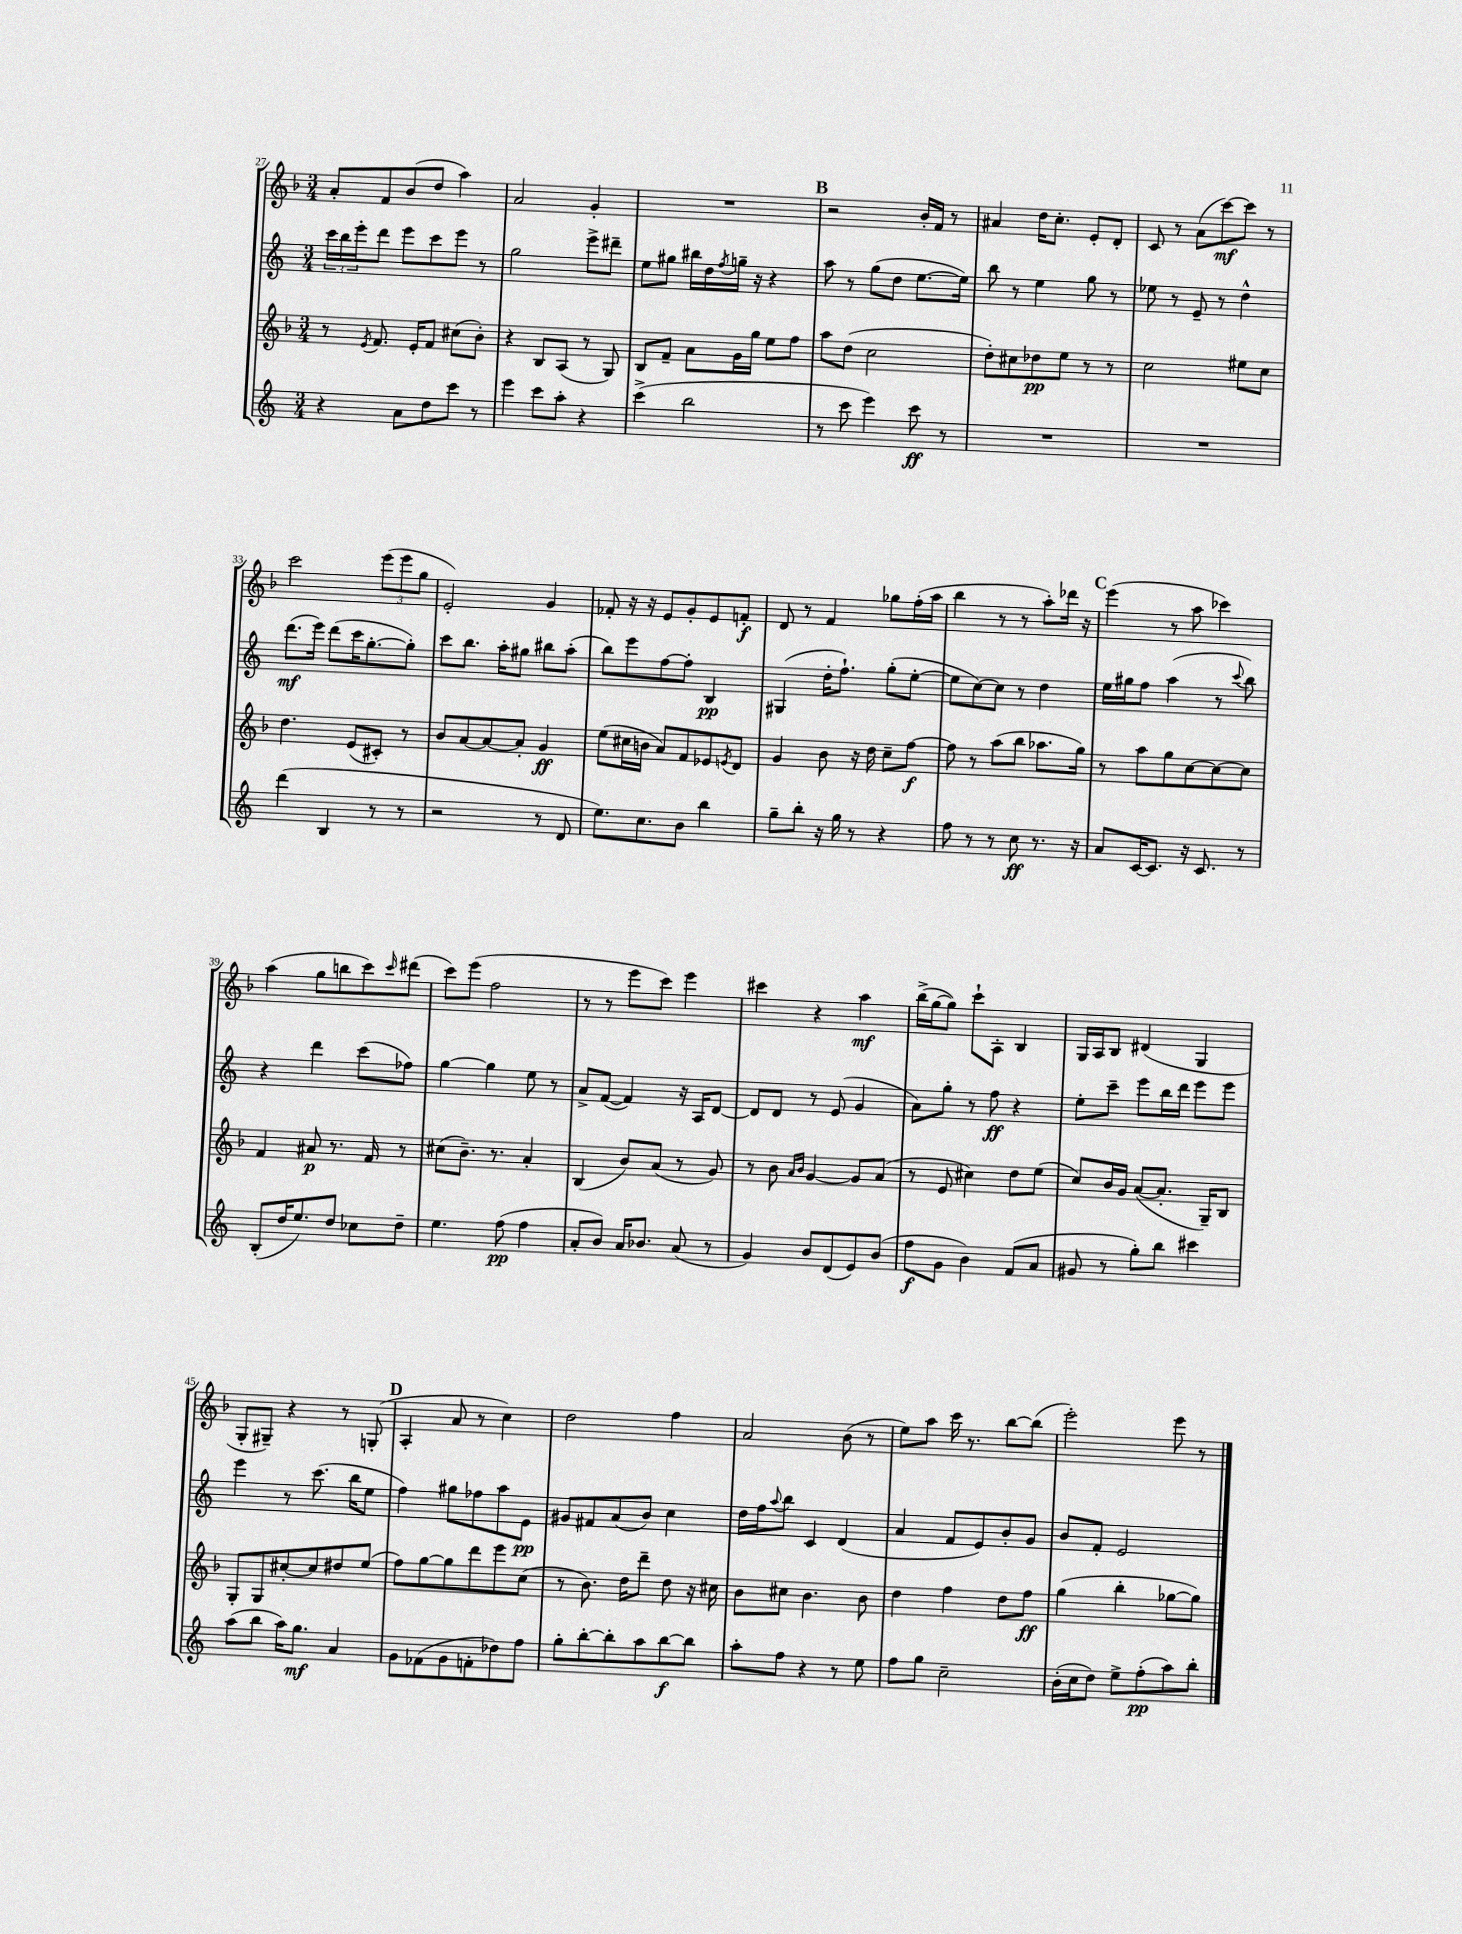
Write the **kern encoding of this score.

**kern	**dynam	**kern	**dynam	**kern	**dynam	**kern	**dynam
*part4	*part4	*part3	*part3	*part2	*part2	*part1	*part1
*staff4	*staff4	*staff3	*staff3	*staff2	*staff2	*staff1	*staff1
*clefG2	*	*clefG2	*	*clefG2	*	*clefG2	*
*k[]	*	*k[b-]	*	*k[]	*	*k[b-]	*
*M3/4	*	*M3/4	*	*M3/4	*	*M3/4	*
=27	=27	=27	=27	=27	=27	=27	=27
4r	.	8r	.	24ccc\LL	.	8a'/L	.
.	.	.	.	24bb\	.	.	.
.	.	.	.	24eee'\J	.	.	.
.	.	8qe/	.	.	.	.	.
.	.	8.f/	.	8ddd\J	.	8f/	.
8a\L	.	.	.	8eee\L	.	(8b-/	.
.	.	16e'/KL	.	.	.	.	.
8dd\	.	8f/J	.	8ccc\	.	8dd/J	.
8ccc\J	.	(8cc#X\L	.	8eee\J	.	4aa\)	.
8r	.	8b-'\J)	.	8r	.	.	.
=28	=28	=28	=28	=28	=28	=28	=28
4eee\	.	4r	.	2gg\	.	2a/	.
8ccc\L	.	8B-/L	.	.	.	.	.
8aa'\J	.	(8A/J	.	.	.	.	.
4r	.	8r	.	8eee^\L	.	4g'/	.
.	.	8G/)	.	8ddd#X~\J	.	.	.
=29	=29	=29	=29	=29	=29	=29	=29
(4ccc^\	.	8B-/L	.	8ee\L	.	2.r	.
.	.	8f~/J	.	8gg#X\J	.	.	.
2bb\	.	8a\L	.	16bb#X\LL	.	.	.
.	.	.	.	16dd\	.	.	.
.	.	.	.	8qff/	.	.	.
.	.	16g\L	.	16ggn~\JJ	.	.	.
.	.	16gg\JJ	.	16r	.	.	.
.	.	8ee\L	.	4r	.	.	.
.	.	8ff\J	.	.	.	.	.
!!LO:REH:place=s1:t=B
=30	=30	=30	=30	=30	=30	=30	=30
8r	.	8aa\L	.	8aa\	.	2r	.
8ccc\	.	(8dd\J	.	8r	.	.	.
4eee\)	.	2cc\	.	(8gg\L	.	.	.
.	.	.	.	8dd\J	.	.	.
8ccc\	ff	.	.	[8.ee\L	.	16b-'/LL	.
.	.	.	.	.	.	16f/JJ	.
8r	.	.	.	.	.	8r	.
.	.	.	.	16ee\Jk])	.	.	.
=31	=31	=31	=31	=31	=31	=31	=31
2.r	.	8dd'\L)	.	8bb\	.	4a#X/	.
.	.	8cc#X\	.	8r	.	.	.
.	.	8dd-X\	pp	4ee\	.	16dd\KL	.
.	.	.	.	.	.	8.cc'\J	.
.	.	8ee\J	.	.	.	.	.
.	.	8r	.	8gg\	.	8e'/L	.
.	.	8r	.	8r	.	8d'/J	.
=32	=32	=32	=32	=32	=32	=32	=32
2.r	.	2cc\	.	8ee-X\	.	8c/	.
.	.	.	.	8r	.	8r	.
.	.	.	.	8e~/	.	(8a\L	.
.	.	.	.	8r	.	[8ccc\)	mf
.	.	8ee#X\L	.	4dd^^\	.	8ccc\J]	.
.	.	8cc\J	.	.	.	8r	.
!!LO:LB:g=z
=33	=33	=33	=33	=33	=33	=33	=33
(4ddd\	.	4.dd\	.	(8.ddd\L	mf	2ccc\	.
.	.	.	.	16eee\Jk)	.	.	.
4B/	.	.	.	(8ddd\L	.	.	.
.	.	(8e/L	.	16ccc\K	.	.	.
.	.	.	.	[8.gg'\	.	.	.
8r	.	8c#X'/J)	.	.	.	(12eee\L	.
.	.	.	.	.	.	12eee\	.
8r	.	8r	.	8gg'\J])	.	.	.
.	.	.	.	.	.	12gg\J	.
=34	=34	=34	=34	=34	=34	=34	=34
2r	.	8b-/L	.	8ccc\L	.	2e'/)	.
.	.	[8a/	.	8.bb\J	.	.	.
.	.	8a/_	.	.	.	.	.
.	.	.	.	16aa'\KL	.	.	.
.	.	8a'/J]	.	8gg#X\J	.	.	.
8r	.	4g/	ff	8bb#X\L	.	4g/	.
8d/	.	.	.	(8aa'\J	.	.	.
=35	=35	=35	=35	=35	=35	=35	=35
8.ee\L)	.	(8ee\L	.	8bb\L)	.	8f-X'/	.
.	.	16cc#X\L	.	8eee\	.	16r	.
8.cc\	.	16bn\JJ	.	.	.	16r	.
.	.	8a/L)	.	[8ff\	.	8e/L	.
8b\J	.	8f/	.	8ff'\J]	.	8g'/	.
4bb\	.	8e-X/	.	4B/	pp	8e/	.
.	.	8qen/	.	.	.	.	.
.	.	8d/J	.	.	.	8fn'/J	f
=36	=36	=36	=36	=36	=36	=36	=36
8gg~\L	.	4g/	.	(4G#X/	.	8d/	.
8bb'\J	.	.	.	.	.	8r	.
16r	.	8b-\	.	16dd'\KL	.	4f/	.
16gg\	.	.	.	8.ff`\J)	.	.	.
8r	.	16r	.	.	.	.	.
.	.	16dd\	.	.	.	.	.
4r	.	8cc~\L	.	(8gg'\L	.	8gg-X\L	.
.	.	[8ff\J	f	[8ee'\J	.	(16ff'\L	.
.	.	.	.	.	.	16aa\JJ	.
=37	=37	=37	=37	=37	=37	=37	=37
8ff\	.	8ff\]	.	8ee\L]	.	4bb-\	.
8r	.	8r	.	[8cc\)	.	.	.
8r	.	(8aa\L	.	8cc\J]	.	8r	.
8cc\	ff	8bb-\J	.	8r	.	8r	.
8.r	.	8.aa-X\L	.	4dd\	.	8aa'\L)	.
.	.	.	.	.	.	16ddd-X\Jk	.
16r	.	16gg\Jk)	.	.	.	16r	.
!!LO:REH:place=s1:t=C
=38	=38	=38	=38	=38	=38	=38	=38
8a/L	.	8r	.	16ee\LL	.	(4eee\	.
.	.	.	.	16gg#X\J	.	.	.
[16c/K	.	8aa\L	.	8ff\J	.	.	.
8.c/J]	.	.	.	.	.	.	.
.	.	8gg\	.	(4aa\	.	8r	.
16r	.	[8cc\	.	.	.	8aa\	.
8.c/	.	.	.	.	.	.	.
.	.	8cc\_	.	8r	.	4ccc-X\)	.
.	.	.	.	8qqccc/	.	.	.
8r	.	8cc\J]	.	8bb\)	.	.	.
!!LO:LB:g=z
=39	=39	=39	=39	=39	=39	=39	=39
(8B'/L	.	4f/	.	4r	.	(4aa\	.
16dd/K	.	.	.	.	.	.	.
8.ee/)	.	.	.	.	.	.	.
.	.	8a#X/	p	4ddd\	.	8gg\L	.
8dd/J	.	8.r	.	.	.	8bbn\	.
8cc-X\L	.	.	.	(8ccc\L	.	8ccc\)	.
.	.	16f/	.	.	.	.	.
.	.	.	.	.	.	16qqccc/	.
8dd~\J	.	8r	.	8ff-X\J)	.	(8ddd#X\J	.
=40	=40	=40	=40	=40	=40	=40	=40
4.ee\	.	(8cc#X\L	.	[4gg\	.	8ccc\L)	.
.	.	8.b-~\J)	.	.	.	(8eee\J	.
.	.	.	.	4gg\]	.	2ff\	.
.	.	8.r	.	.	.	.	.
(8ff\	pp	.	.	.	.	.	.
4ff\	.	4a'/	.	8ee\	.	.	.
.	.	.	.	8r	.	.	.
=41	=41	=41	=41	=41	=41	=41	=41
8a'/L	.	(4B-/	.	8a^/L	.	8r	.
8b/J)	.	.	.	([8f/J	.	8r	.
16a/KL	.	8b-/L)	.	4f/])	.	8eee\L	.
8.b-X/J	.	.	.	.	.	.	.
.	.	(8a/J	.	.	.	8ccc\J)	.
(8a/	.	8r	.	16r	.	4eee\	.
.	.	.	.	16A/KL	.	.	.
8r	.	8g/)	.	[8d/J	.	.	.
=42	=42	=42	=42	=42	=42	=42	=42
4g/)	.	8r	.	8d/L]	.	4ccc#X\	.
.	.	8b-\	.	8d/J	.	.	.
.	.	16qqa/LL	.	.	.	.	.
.	.	16qqb-/JJ	.	.	.	.	.
8b/L	.	[4g/	.	8r	.	4r	.
(8d/	.	.	.	(8e/	.	.	.
8e/)	.	8g/L]	.	4g/	.	4aa\	mf
(8b/J	.	(8a/J	.	.	.	.	.
=43	=43	=43	=43	=43	=43	=43	=43
8ff\L	f	8r	.	8a\L)	.	(16bb-^\LL	.
.	.	.	.	.	.	[16gg\J	.
8g\J	.	8e/	.	8gg'\J	.	8gg\J])	.
4b\)	.	4cc#X\)	.	8r	.	8ccc`\L	.
.	.	.	.	8ff\	ff	8A'\J	.
(8f/L	.	8dd\L	.	4r	.	4B-/	.
8a/J	.	(8ee\J	.	.	.	.	.
=44	=44	=44	=44	=44	=44	=44	=44
8g#X/	.	8cc/L)	.	8ee'\L	.	16G/LL	.
.	.	.	.	.	.	16A/J	.
8r	.	16b-/L	.	8ccc~\J	.	8B-/J	.
.	.	16g/JJ	.	.	.	.	.
8gg'\L)	.	([8a/L	.	8eee\L	.	(4d#X/	.
8bb\J	.	8.a'/J]	.	16bb\L	.	.	.
.	.	.	.	16ddd\JJ	.	.	.
4ccc#X\	.	.	.	8eee\L	.	4G/	.
.	.	16G~/KL)	.	.	.	.	.
.	.	8B-/J	.	8eee\J	.	.	.
!!LO:LB:g=z
=45	=45	=45	=45	=45	=45	=45	=45
(8aa\L	.	8G'/L	.	4eee\	.	8G'/L	.
8bb\J	.	8G/	.	.	.	8G#X~/J)	.
16aa\KL)	.	[8cc#X'/	.	8r	.	4r	.
8.gg\J	mf	.	.	.	.	.	.
.	.	8cc#/]	.	(8.ccc\	.	.	.
4a/	.	8dd#X/	.	.	.	8r	.
.	.	.	.	16bb\KL	.	.	.
.	.	(8ee/J	.	8ee\J	.	(8Gn'/	.
!!LO:REH:place=s1:t=D
=46	=46	=46	=46	=46	=46	=46	=46
8g\L	.	8ff\L)	.	4ff\)	.	4A'/	.
(8f-X\	.	[8gg\	.	.	.	.	.
8g\	.	8gg\]	.	8gg#X\L	.	8a/	.
8fn'\	.	8ddd\	.	8ff-X\	.	8r	.
8dd-X\)	.	8eee\	.	8aa\	.	4cc\)	.
8ff\J	.	(8cc\J	.	8e\J	pp	.	.
=47	=47	=47	=47	=47	=47	=47	=47
8gg'\L	.	8r	.	8g#X/L	.	2dd\	.
[8bb'\	.	8.b-\)	.	8f#X/	.	.	.
8bb'\]	.	.	.	(8a/	.	.	.
.	.	16dd\KL	.	.	.	.	.
8aa\	.	8ddd~\J	.	8b/J)	.	.	.
[8bb\	f	8dd\	.	4cc\	.	4ff\	.
8bb\J]	.	16r	.	.	.	.	.
.	.	16cc#X\	.	.	.	.	.
=48	=48	=48	=48	=48	=48	=48	=48
8aa'\L	.	8b-\L	.	16dd\LL	.	2a/	.
.	.	.	.	16ff\J	.	.	.
.	.	.	.	8qqaa/	.	.	.
8ff\J	.	8cc#X\J	.	8bb\J	.	.	.
4r	.	4.b-\	.	4c/	.	.	.
8r	.	.	.	(4d/	.	(8b-\	.
8ee\	.	8b-\	.	.	.	8r	.
=49	=49	=49	=49	=49	=49	=49	=49
8ff\L	.	4dd\	.	4a/	.	8ee\L)	.
8gg\J	.	.	.	.	.	8aa\J	.
2cc~\	.	4ff\	.	8f/L	.	16ccc\	.
.	.	.	.	.	.	8.r	.
.	.	.	.	8e/)	.	.	.
.	.	8dd\L	.	8b'/	.	[8bb-\L	.
.	.	8ff\J	ff	8g/J	.	(8bb-\J]	.
=50	=50	=50	=50	=50	=50	=50	=50
(16b'\LL	.	(4gg\	.	8b/L	.	2eee'\)	.
16cc\J	.	.	.	.	.	.	.
8dd\J)	.	.	.	8f'/J	.	.	.
8ee^\L	.	4bb-'\	.	2e/	.	.	.
(8ff'\	pp	.	.	.	.	.	.
8aa\)	.	[8gg-X\L	.	.	.	8eee\	.
8bb'\J	.	8gg-\J])	.	.	.	8r	.
==	==	==	==	==	==	==	==
*-	*-	*-	*-	*-	*-	*-	*-
